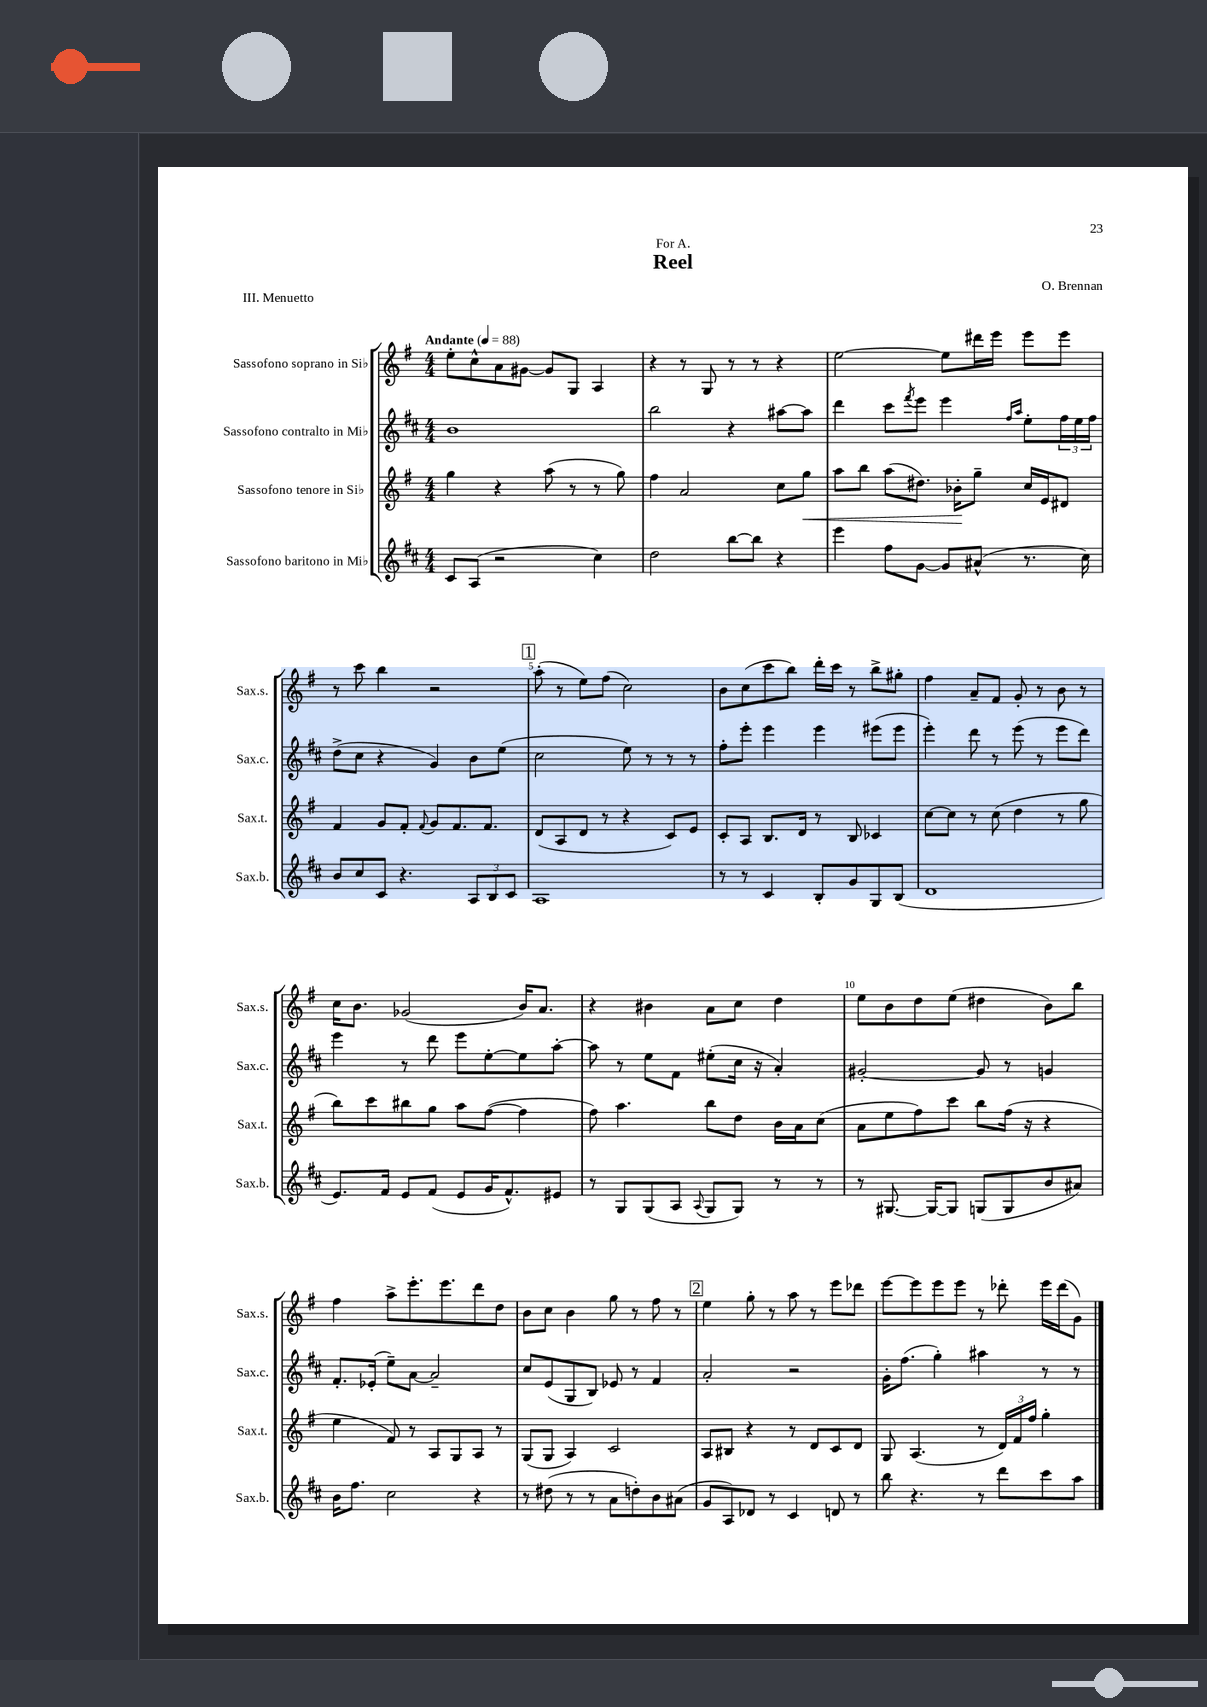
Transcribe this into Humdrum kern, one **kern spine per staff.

**kern	**kern	**kern	**kern
*staff4	*staff3	*staff2	*staff1
*clefG2	*clefG2	*clefG2	*clefG2
*k[f#c#]	*k[f#]	*k[f#c#]	*k[f#]
*M4/4	*M4/4	*M4/4	*M4/4
*MM88	*MM88	*MM88	*MM88
8c#	4gg	1b	8ee'
(8A	.	.	8cc^^
2r	4r	.	8a
.	.	.	[8g#
.	(8aa	.	8g#]
.	8r	.	8G
4cc#)	8r	.	4A
.	8gg)	.	.
=	=	=	=
2dd	4ff#	2bb	4r
.	2a	.	8r
.	.	.	8G
[8bb	.	4r	8r
8bb]	.	.	8r
4r	8cc	[8aa#	4r
.	8gg	8aa#]	.
=	=	=	=
4eee	8aa	4ddd	[2ee
.	8bb	.	.
8ff#	(8aa	8ccc#	.
.	.	8qfff#	.
[8g	8.dd#)	8eee	.
8g]	.	4eee	8ee]
.	16b-'	.	.
(8a#^^	8gg~	.	16ddd#
.	.	.	16eee
.	.	16qqff#	.
.	.	16qqaa	.
8.r	16cc	8ee'	8eee
.	16e	.	.
.	8d#	24ff#	8eee
.	.	24ee	.
16cc#)	.	.	.
.	.	24ff#	.
=	=	=	=
8b	4f#	(8dd^	8r
8cc#	.	8cc#	8ccc
8c#	8g	4r	4bb
4.r	8f#'	.	.
.	8qqf#	.	.
.	8g	4g)	2r
.	8.f#	.	.
12A	.	8b	.
.	8.f#	.	.
12B	.	.	.
.	.	(8ee	.
12c#	.	.	.
=	=	=	=
1A	(8d	2cc#	(8aa'
.	8A	.	8r
.	8d	.	8ee)
.	8r	.	(8ff#
.	4r	8ee)	2cc)
.	.	8r	.
.	8c)	8r	.
.	8e	8r	.
=	=	=	=
8r	8c'	8ff#'	8b
8r	8A	8eee'	(8cc
4c#	8.B	4eee	8ccc
.	.	.	8bb)
.	16d	.	.
8B'	8r	4eee	16ddd'
.	.	.	16ccc
8g	8B	.	8r
8G	4c-	(8eee#	8bb^
(8B	.	8eee#	8gg#'
=	=	=	=
1d	[8cc	4eee')	4ff#
.	8cc]	.	.
.	8r	8ddd	8a~
.	(8cc	8r	8f#
.	4dd	(8eee	8g'
.	.	8r	8r
.	8r	8eee	8b
.	8gg	8ddd)	8r
=	=	=	=
8.e)	8bb)	4eee	16cc
.	.	.	8.b
.	8ccc	.	.
16f#	.	.	.
8e	8bb#	8r	(2g-
(8f#	8gg	8ddd	.
8e	8aa	8eee	.
16g	([8ff#	[8ee'	.
8.f#^^)	.	.	.
.	4ff#]	8ee]	16b)
.	.	.	8.a
8e#	.	[8aa'	.
=	=	=	=
8r	8ff#)	8aa]	4r
8G	4.aa	8r	.
(8G	.	8ee	4b#
8A	.	8f#	.
8qqA	.	.	.
8G	8bb	(8ee#'	8a
8G)	8dd	16cc#	8cc
.	.	16r	.
8r	16b	4a')	4dd
.	16a	.	.
8r	(8cc	.	.
=	=	=	=
8r	8a	[2g#'	8ee
[8.G#	8ee	.	8b
.	8ff#)	.	8dd
16G#_	.	.	.
8G#]	8ccc	.	(8ee
(8G	8bb	8g#]	4dd#
8G	(16ff#	8r	.
.	16r	.	.
8b	4r	4g	8b)
8a#)	.	.	8bb
=	=	=	=
16b	4ee	8.f#'	4ff#
8.ff#	.	.	.
.	.	(16e-'	.
2cc#	8f#)	8ee~)	8aa^
.	8r	[8a	8.eee'
.	8A	2a~]	.
.	.	.	8.eee
.	8G	.	.
4r	8A	.	8ddd
.	8r	.	8dd
=	=	=	=
8r	(8G	8cc#	8b
(8dd#	8G	(8e	8cc
8r	4A)	8G	4b
8r	.	8B)	.
8a	2c	8e-	8gg
8dd')	.	8r	8r
8b	.	4f#	8ff#
(8a#	.	.	8r
=	=	=	=
8g	8A	2a'	4ee
8A)	8B#	.	.
8d-	4r	.	8gg'
8r	.	.	8r
4c#	8r	2r	8aa
.	8d	.	8r
8d	8c	.	8eee
8r	8d	.	8ddd-
=	=	=	=
8bb	8G	16g'	[8eee
.	.	(8.ff#	.
4.r	(4.A	.	8eee]
.	.	4gg')	8eee
.	.	.	8eee
8r	8r	4aa#	8r
8ddd	24d)	.	8ddd-'
.	24f#	.	.
.	24ff#	.	.
8ccc#	4gg'	8r	16eee
.	.	.	(16ddd-
8aa	.	8r	8g)
==	==	==	==
*-	*-	*-	*-
